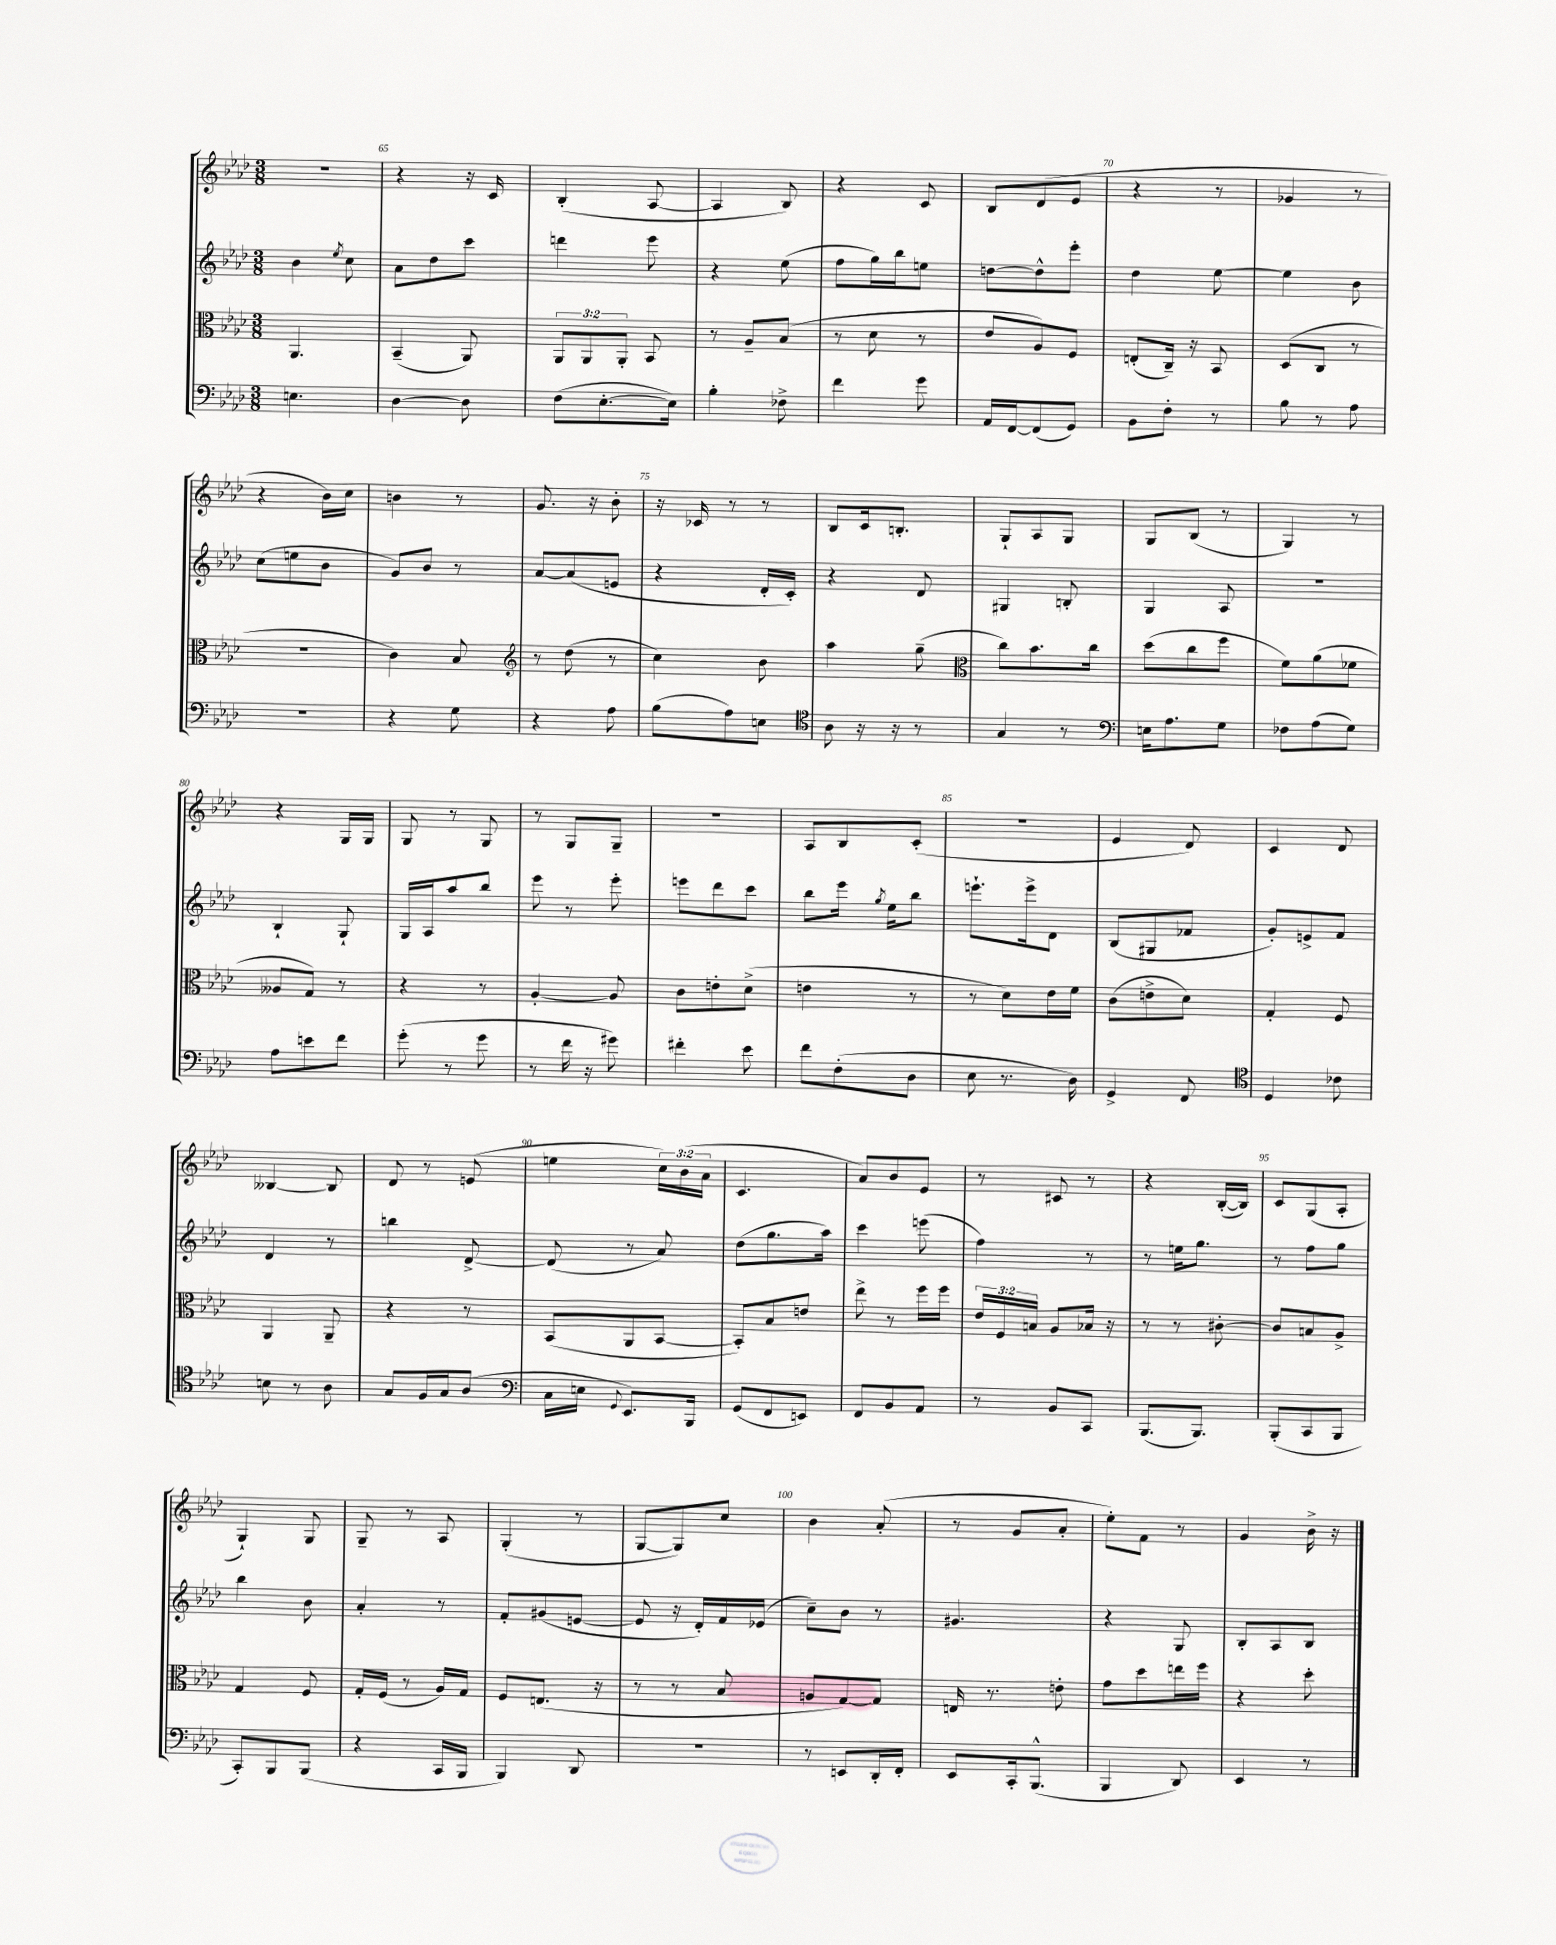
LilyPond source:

<<
\new StaffGroup <<
\new Staff = "s0" {
    \clef treble \key aes \major \numericTimeSignature \time 3/8 \override Staff.TupletNumber.text = #tuplet-number::calc-fraction-text
    \autoBeamOff R4. |
    r4 r16 c'16 |
    bes4-.( aes8~ |
    aes4 bes8) |
    r4 c'8 |
    bes8[ des'8( ees'8] |
    r4 r8 |
    ges'4 r8 |
    r4 bes'16[) c''16] |
    b'4 r8 |
    g'8. r16 bes'8-. |
    r16 ces'16 r8 r8 |
    bes8[ c'16 b8.]-. |
    g8[-! aes8 g8] |
    g8[ bes8]( r8 |
    g4) r8 |
    r4 g16[ g16] |
    g8 r8 g8 |
    r8 g8[ g8]-- |
    R4. |
    aes8[ bes8 c'8]-.( |
    r4. |
    ees'4 des'8) |
    c'4 des'8 |
    beses4~ beses8 |
    des'8 r8 e'8( |
    e''4 \tuplet 3/2 { c''16[) bes'16( aes'16] } |
    c'4. |
    aes'8[) bes'8 ees'8] |
    r8 cis'8 r8 |
    r4 bes16[~-.( bes16]) |
    c'8[ g8( aes8]-. |
    g4-!) g8 |
    g8-- r8 aes8 |
    g4-.( r8 |
    g8[~ g8) c''8] |
    bes'4 aes'8-.( |
    r8 g'8[ aes'8]-. |
    ees''8[-.) f'8] r8 |
    g'4 bes'16-> r16 \bar "|." |
}
\new Staff = "s1" {
    \clef treble \key aes \major \numericTimeSignature \time 3/8
    \autoBeamOff bes'4 \acciaccatura { ees''8 } c''8 |
    aes'8[ des''8 c'''8] |
    d'''4 ees'''8 |
    r4 ees''8( |
    f''8[ g''16) bes''16 e''8] |
    d''8[~ d''8-^ ees'''8]-. |
    des''4 ees''8~ |
    ees''4 bes'8 |
    c''8[( e''8 bes'8] |
    g'8[) bes'8] r8 |
    aes'8[~ aes'8( e'8] |
    r4 des'16[-. c'16]-.) |
    r4 des'8 |
    gis4 b8-. |
    g4 aes8 |
    R4. |
    bes4-! g8-! |
    g16[ aes16 aes''8 bes''8] |
    ees'''8 r8 ees'''8-. |
    e'''8[ des'''8 c'''8] |
    bes''8[ ees'''16] \acciaccatura { g''8 } ees''16[ bes''8] |
    e'''8.[-! e'''16-> des'8] |
    bes8[( gis8 fes'8] |
    g'8[-.) e'8-> f'8] |
    des'4 r8 |
    b''4 des'8~-> |
    des'8( r8 aes'8) |
    des''8[( g''8. aes''16]) |
    c'''4 e'''8( |
    f''4) r8 |
    r8 e''16[ g''8.] |
    r8 f''8[ g''8] |
    bes''4 bes'8 |
    aes'4-. r8 |
    f'8[-. gis'8( e'8]~ |
    e'8 r16 des'16[-.) f'16 ees'16]( |
    c''8[--) bes'8] r8 |
    gis'4. |
    r4 g8 |
    bes8[-. aes8 bes8] \bar "|." |
}
\new Staff = "s2" {
    \clef alto \key aes \major \numericTimeSignature \time 3/8 \override Staff.TupletNumber.text = #tuplet-number::calc-fraction-text
    \autoBeamOff aes,4. |
    bes,4--( aes,8) |
    \tuplet 3/2 { aes,8[ aes,8 aes,8]-. } bes,8 |
    r8 aes8[-- bes8]( |
    r8 des'8 r8 |
    ees'8[ aes8) f8] |
    e8[-.( c16]--) r16 bes,8 |
    des8[( c8] r8 |
    R4. |
    c'4) bes8 |
    \clef treble r8 des''8( r8 |
    c''4) bes'8 |
    aes''4 g''8--( |
    \clef alto c''8[) bes'8. c''16] |
    des''8[( c''8 f''8] |
    f'8[) aes'8( fes'8] |
    aeses8[ g8]) r8 |
    r4 r8 |
    aes4~-. aes8 |
    c'8[ e'8-. des'8]->( |
    e'4 r8 |
    r8 des'8[) ees'16 f'16] |
    c'8[( e'8-> des'8]) |
    g4-. f8 |
    aes,4 aes,8-- |
    r4 r8 |
    bes,8[( aes,8 bes,8]~ |
    bes,8[-.) bes8 e'8] |
    ees''8-> r8 f''16[ f''16] |
    \tuplet 3/2 { ees'16[ f16 b16] } aes8[ bes16] r16 |
    r8 r8 cis'8~-. |
    cis'8[ b8 aes8]-> |
    g4 f8 |
    g16[-. f16]( r8 aes16[) g16] |
    f8[ e8.]( r16 |
    r8 r8 bes8 |
    a8[ g8~) g8] |
    e16 r8. e'8-. |
    g'8[ des''8 e''16 f''16] |
    r4 des''8-. \bar "|." |
}
\new Staff = "s3" {
    \clef bass \key aes \major \numericTimeSignature \time 3/8
    \autoBeamOff e4. |
    des4~ des8 |
    f8[( ees8.~-. ees16]) |
    bes4-. fes8-> |
    f'4 g'8 |
    aes,16[ f,16~ f,8( g,8]) |
    bes,8[ f8]-. r8 |
    bes8 r8 aes8 |
    R4. |
    r4 g8 |
    r4 aes8 |
    bes8[( aes8) e8] |
    \clef tenor aes8 r16 r16 r8 |
    g4 r8 |
    \clef bass e16[ aes8. g8] |
    fes8[ aes8( g8]) |
    aes8[ e'8 f'8] |
    g'8-.( r8 g'8 |
    r8 f'16 r16 gis'8) |
    fis'4-. ees'8 |
    f'8[ f8-.( des8] |
    ees8 r8. des16) |
    g,4-> f,8 |
    \clef tenor des4 ces'8 |
    b8 r8 aes8 |
    g8[ f16 g16 aes8]( |
    \clef bass c16[ e16] \appoggiatura { g,8 } ees,8.[) bes,,16] |
    g,8[( f,8 e,8]) |
    f,8[ bes,8 aes,8] |
    r8 bes,8[ c,8] |
    bes,,8.[( bes,,8.]) |
    bes,,8[-.( c,8 bes,,8] |
    c,8[-.) bes,,8 bes,,8]( |
    r4 c,16[ bes,,16] |
    bes,,4) des,8 |
    R4. |
    r8 e,8[ des,16-. f,16]-. |
    ees,8[ c,16-. bes,,8.]-^( |
    bes,,4 des,8) |
    ees,4 r8 \bar "|." |
}
>>
>>
\layout { \context { \Score currentBarNumber = #64 \override BarNumber.break-visibility = ##(#f #t #t) barNumberVisibility = #(every-nth-bar-number-visible 5) } }
